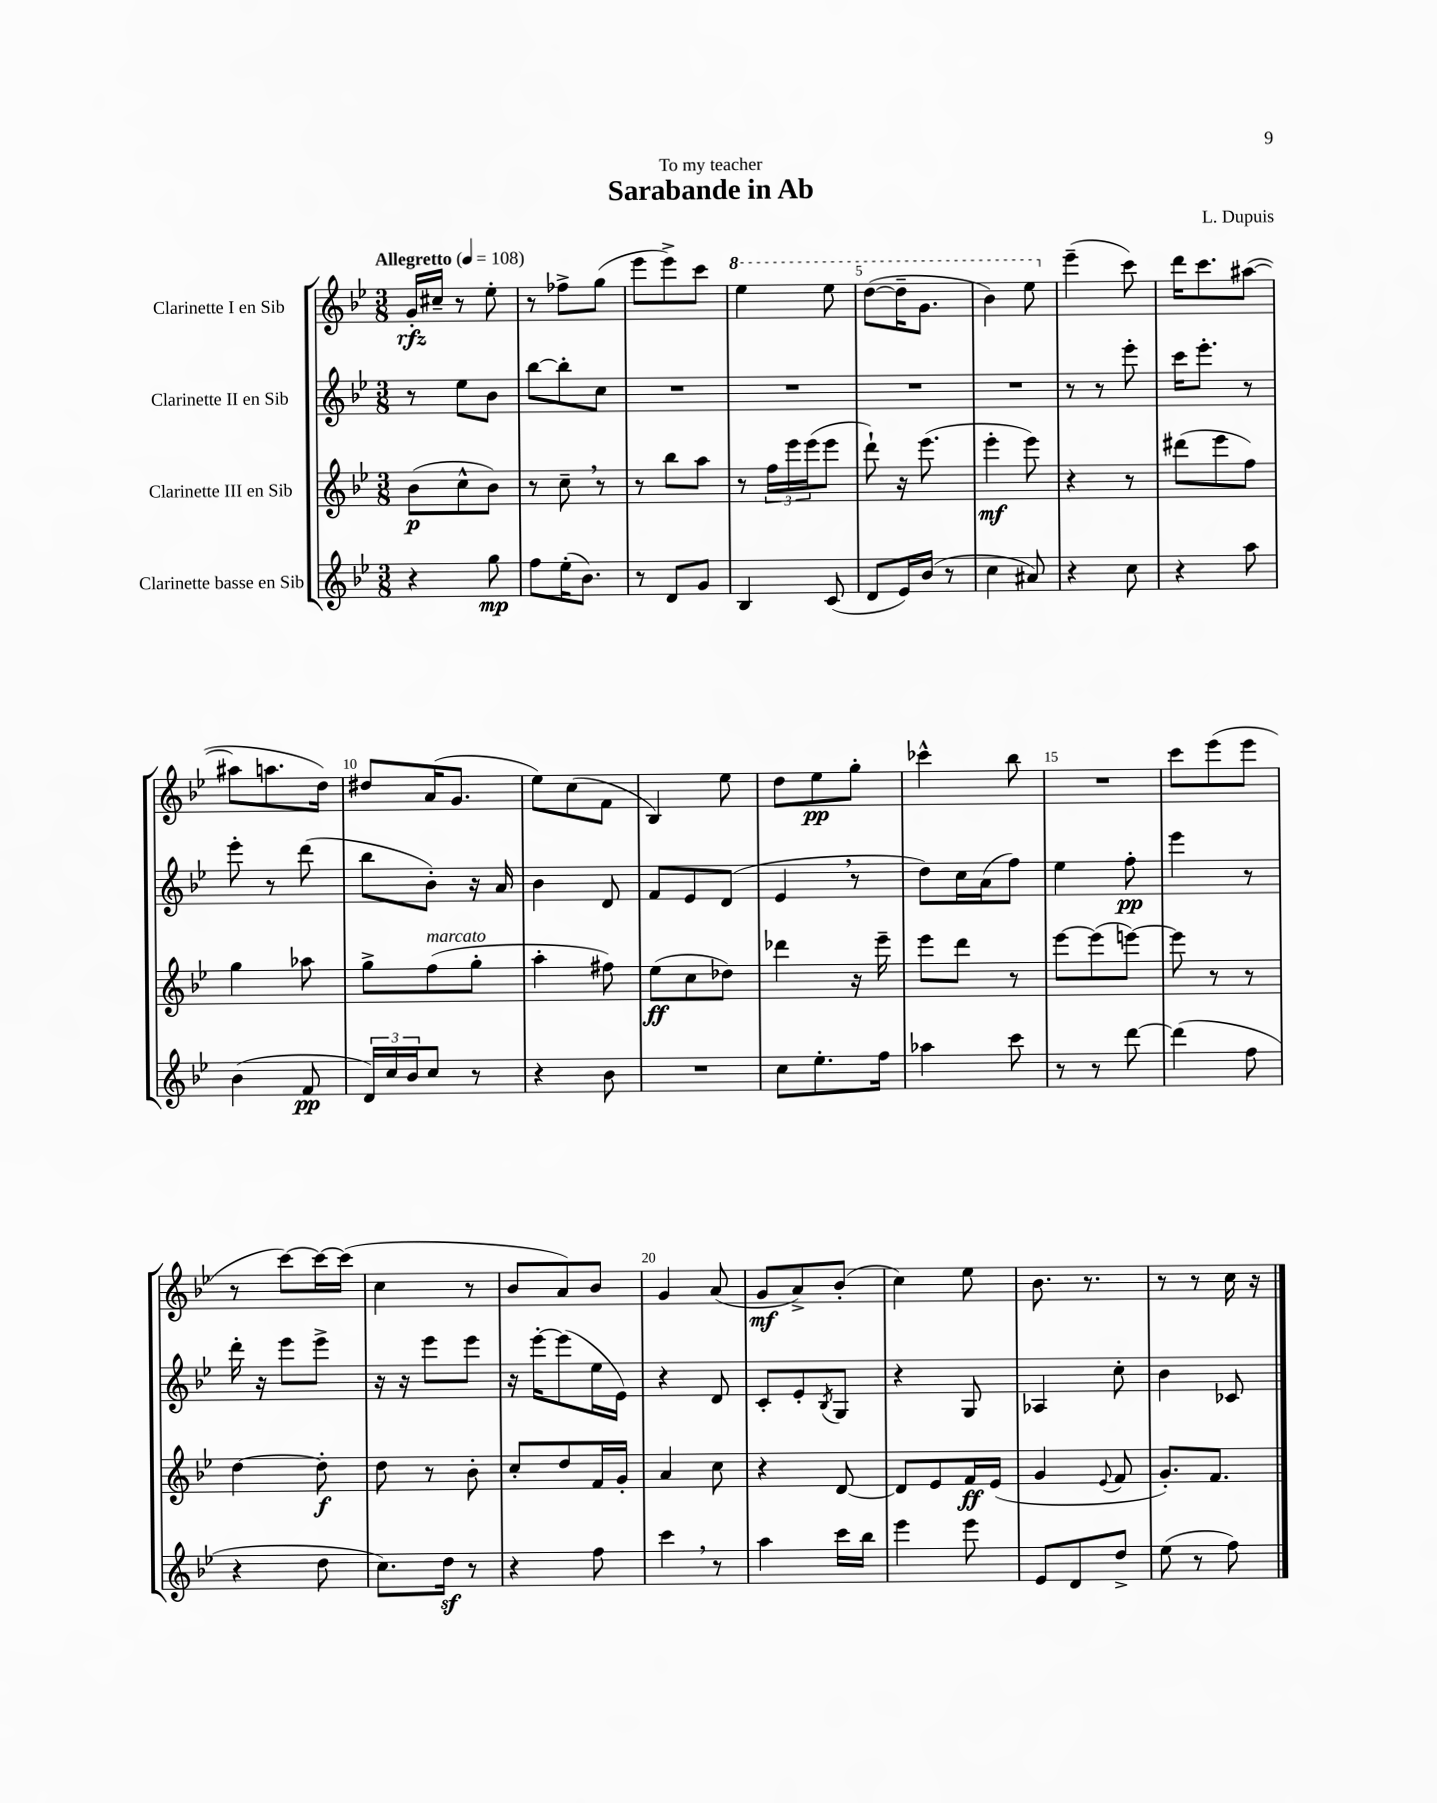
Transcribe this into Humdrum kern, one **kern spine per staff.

**kern	**kern	**kern	**kern
*staff4	*staff3	*staff2	*staff1
*clefG2	*clefG2	*clefG2	*clefG2
*k[b-e-]	*k[b-e-]	*k[b-e-]	*k[b-e-]
*M3/8	*M3/8	*M3/8	*M3/8
*MM108	*MM108	*MM108	*MM108
4r	(8b-\L	8r	16g'/LL
.	.	.	16cc#~/JJ
.	8cc^^\	8ee-\L	8r
8gg\	8b-\J)	8b-\J	8ee-'\
=	=	=	=
8ff\L	8r	[8bb-\L	8r
(16ee-'\K	8cc~\	8bb-'\]	8ff-^\L
8.b-\J)	.	.	.
.	8r	8cc\J	(8gg\J
=	=	=	=
8r	8r	4.r	8eee-\L
8d/L	8bb-\L	.	8eee-^\)
8g/J	8aa\J	.	8ccc\J
=	=	=	=
4B-/	8r	4.r	4eee-\
.	24ff\LL	.	.
.	24eee-\	.	.
.	(24eee-\J	.	.
(8c/	8eee-\J	.	8eee-\
=	=	=	=
8d/L	8ddd`\)	4.r	([8ddd\L
16e-/L)	16r	.	16ddd~\]K
(16b-/JJ	(8.eee-\	.	8.gg\J
8r	.	.	.
=	=	=	=
4cc\	4eee-'\	4.r	4bb-\)
8a#/)	8eee-\)	.	8eee-\
=	=	=	=
4r	4r	8r	(4eee-~\
.	.	8r	.
8cc\	8r	8eee-'\	8ccc\)
=	=	=	=
4r	(8ddd#\L	16ccc\LK	16ddd\LK
.	.	8.eee-'\J	8.ccc\
.	8eee-\	.	.
8aa\	8ff\J)	8r	([8aa#\J
=	=	=	=
(4b-\	4gg\	8eee-'\	8aa#\]L
.	.	8r	8.aa\
8f/	8aa-\	(8ddd\	.
.	.	.	16dd\Jk)
=	=	=	=
24d/LL)	8gg^\L	8bb-\L	8dd#/L
24cc/	.	.	.
24b-/J	.	.	.
8cc/J	(8ff\	8b-'\J)	(16a/K
.	.	.	8.g/J
8r	8gg'\J	16r	.
.	.	16a/	.
=	=	=	=
4r	4aa'\	4b-\	8ee-\L)
.	.	.	(8cc\
8b-\	8ff#\)	8d/	8f\J
=	=	=	=
4.r	(8ee-\L	8f/L	4B-/)
.	8cc\	8e-/	.
.	8dd-\J)	(8d/J	8ee-\
=	=	=	=
8cc\L	4ddd-\	4e-/	8dd\L
8.ee-'\	.	.	8ee-\
.	16r	8r	8gg'\J
16ff\Jk	16eee-~\	.	.
=	=	=	=
4aa-\	8eee-\L	8dd\L)	4ccc-^^\
.	8ddd\J	16cc\L	.
.	.	(16a\J	.
8ccc\	8r	8ff\J)	8bb-\
=	=	=	=
8r	[8eee-\L	4ee-\	4.r
8r	(8eee-\]	.	.
[8ddd\	[8eee\J)	8ff'\	.
=	=	=	=
(4ddd\]	8eee\]	4eee-\	8ccc\L
.	8r	.	(8eee-\
8ff\	8r	8r	8eee-\J
=	=	=	=
4r	[4dd\	16ddd'\	8r
.	.	16r	.
.	.	8eee-\L	[8ccc\L)
8dd\	8dd'\]	8eee-^\J	16ccc\_L
.	.	.	(16ccc\]JJ
=	=	=	=
8.cc\L)	8dd\	16r	4cc\
.	.	16r	.
.	8r	8eee-\L	.
16dd\Jk	.	.	.
8r	8b-'\	8eee-\J	8r
=	=	=	=
4r	8cc'/L	16r	8b-/L
.	.	[16eee-'\LK	.
.	8dd/	(8eee-\]	8a/)
8ff\	16f/L	16ee-\L	8b-/J
.	16g'/JJ	16e-\JJ)	.
=	=	=	=
4ccc\	4a/	4r	4g/
8r	8cc\	8d/	(8a/
=	=	=	=
4aa\	4r	8c'/L	8g/L
.	.	8e-'/	8a^/)
.	.	8qB-/	.
16ccc\LL	[8d/	8G/J	(8b-'/J
16bb-\JJ	.	.	.
=	=	=	=
4eee-\	8d/]L	4r	4cc\)
.	8e-/	.	.
8eee-\	16f/L	8G/	8ee-\
.	(16e-/JJ	.	.
=	=	=	=
8e-/L	4g/	4A-/	8.b-\
8d/	.	.	.
.	.	.	8.r
.	8qqe-/	.	.
8dd^/J	8f/	8cc'\	.
=	=	=	=
(8ee-\	8.g'/L)	4b-\	8r
8r	.	.	8r
.	8.f/J	.	.
8ff\)	.	8c-/	16cc\
.	.	.	16r
==	==	==	==
*-	*-	*-	*-
